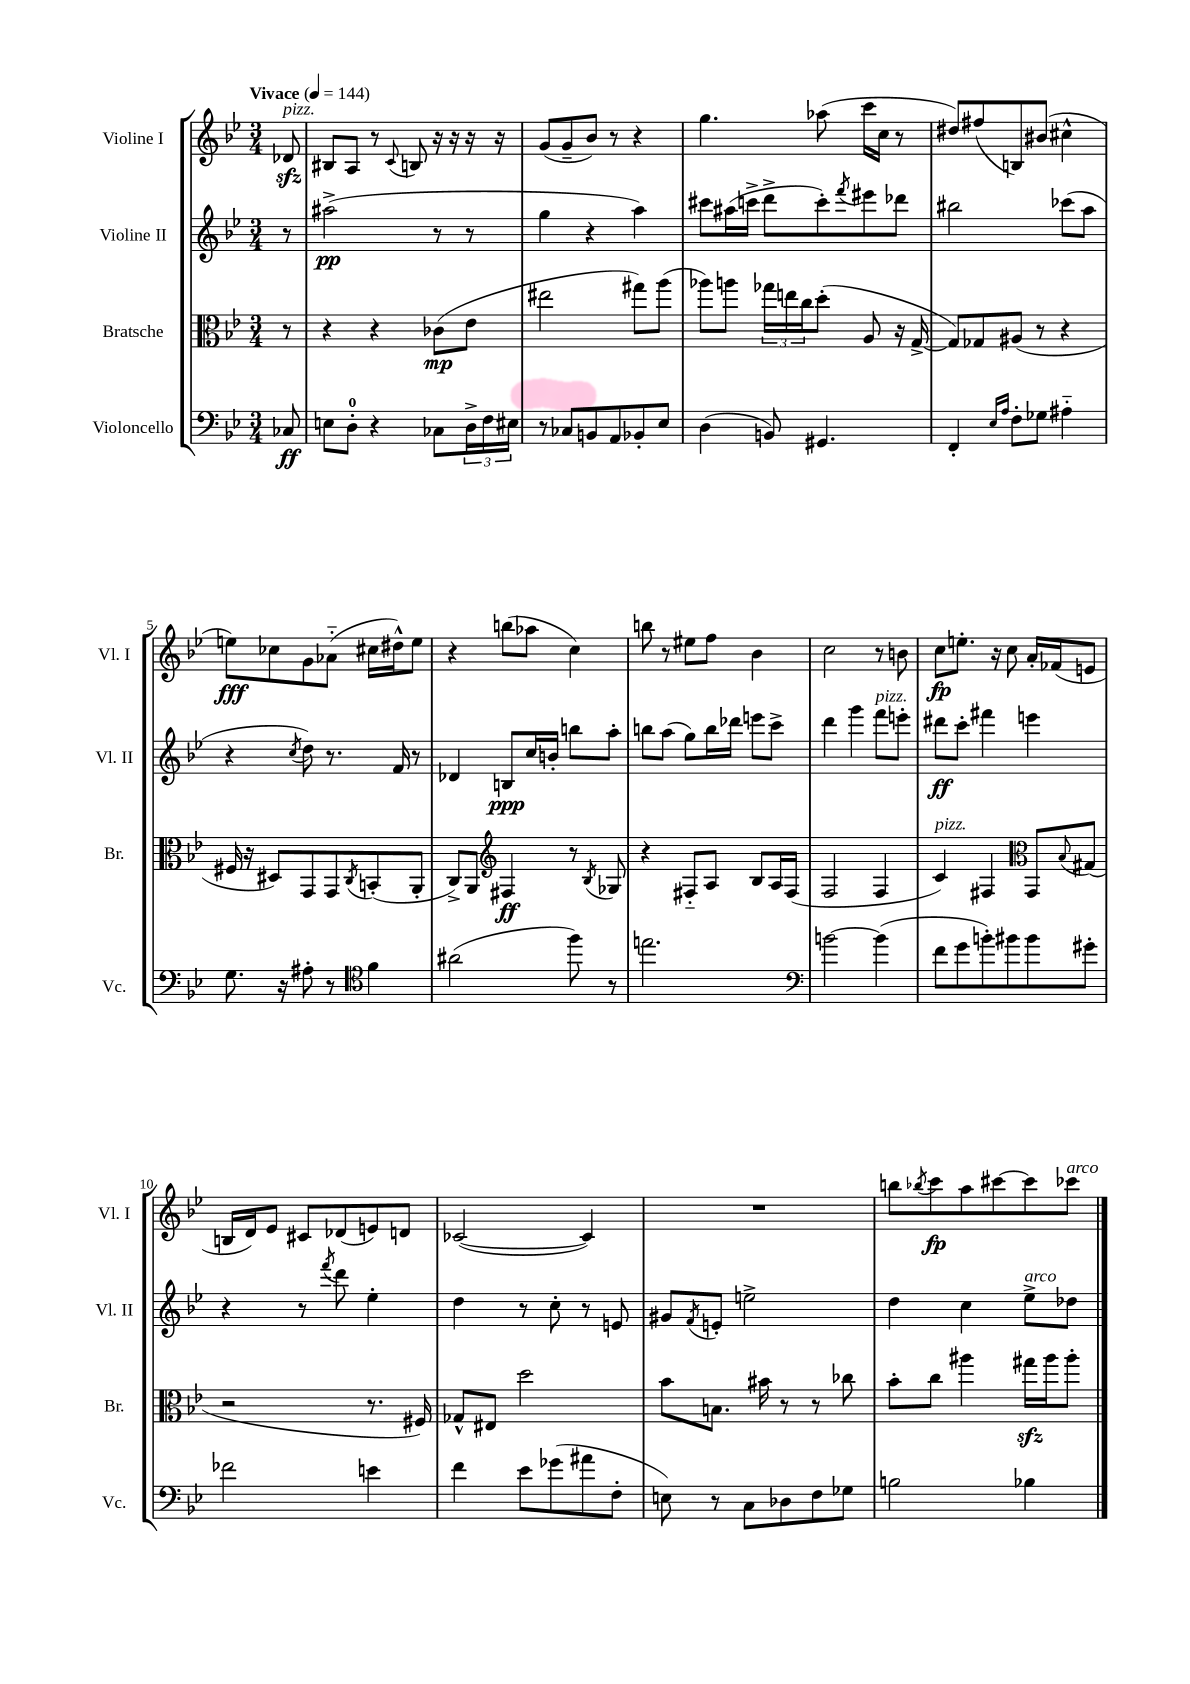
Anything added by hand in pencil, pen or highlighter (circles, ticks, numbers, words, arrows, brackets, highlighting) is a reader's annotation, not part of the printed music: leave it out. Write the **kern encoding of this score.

**kern	**kern	**kern	**kern
*staff4	*staff3	*staff2	*staff1
*clefF4	*clefC3	*clefG2	*clefG2
*k[b-e-]	*k[b-e-]	*k[b-e-]	*k[b-e-]
*M3/4	*M3/4	*M3/4	*M3/4
*MM144	*MM144	*MM144	*MM144
8C-	8r	8r	8d-
=	=	=	=
8E	4r	(2aa#^	8B#
8D'	.	.	8A
4r	4r	.	8r
.	.	.	8qqc
.	.	.	8B
8C-	(8c-	8r	16r
.	.	.	16r
24D^	8e-	8r	16r
24F	.	.	.
.	.	.	16r
24E#	.	.	.
=	=	=	=
8r	2ee#	4gg	(8g
8C-	.	.	8g~
8BB	.	4r	8b-)
8AA	.	.	8r
8BB-'	8gg#)	4aa)	4r
8E-	(8aa	.	.
=	=	=	=
(4D	8aa-)	8ccc#	4.gg
.	8aa	(16aa#	.
.	.	16ccc^	.
8BB)	24gg-	8ddd^	.
.	24ee	.	.
.	24cc	.	.
4.GG#	(8dd'	8ccc')	(8aa-
.	.	8qfff	.
.	8A	8eee#	16ccc
.	.	.	16cc
.	16r	8ddd-	8r
.	[16G^	.	.
=	=	=	=
4FF'	8G])	2bb#	8dd#)
.	8G-	.	(8ff#
16qqE-	.	.	.
16qqA	.	.	.
8F'	(8A#	.	8B)
8G-	8r	.	(8b#
4A#'~	4r	(8ccc-	4cc#^^
.	.	8aa	.
=	=	=	=
8.G	16F#	4r	8ee)
.	16r	.	.
.	8D#)	.	8cc-
16r	.	.	.
.	.	8qcc	.
8A#'	8GG	8dd)	8g
8r	8GG	8.r	(8a-'~
*clefC4	*	*	*
.	8qC	.	.
4f	(8BB'	.	16cc#
.	.	16f	16dd#^^)
.	8AA'	8r	8ee
=	=	=	=
(2a#	8C^)	4d-	4r
.	8AA	.	.
*	*clefG2	*	*
.	4F#	8B	(8bb
.	.	16cc	8aa-
.	.	16b'	.
8ff)	8r	8bb	4cc)
.	8qB-	.	.
8r	8G-	8aa'	.
=	=	=	=
2.ee	4r	8bb	8bb
.	.	(8aa	8r
.	8F#'~	8gg)	8ee#
.	8A	16bb	8ff
.	.	16ddd-	.
.	8B-	8eee	4b-
.	16A	8ccc^	.
.	(16F#	.	.
=	=	=	=
*clefF4	*	*	*
[2b	2F	4ddd	2cc
.	.	4ggg	.
(4b]	4F	8fff	8r
.	.	8eee'	8b
=	=	=	=
8f	4c)	8ddd#	8cc
8g	.	8ccc'	8.ee'
8b')	4F#	4fff#	.
.	.	.	16r
8b#	.	.	8cc
*	*clefC3	*	*
8b#	8GG	4eee	16a'
.	.	.	(16f-
.	8qqB-	.	.
8g#'	(8G#	.	8e
=	=	=	=
2f-	2r	4r	16B
.	.	.	16d)
.	.	.	8e-
.	.	8r	8c#
.	.	8qfff	.
.	.	8ddd	(8d-
4e	8.r	4ee-'	8e)
.	.	.	8d
.	16F#)	.	.
=	=	=	=
4f	8G-^^	4dd	([2c-
.	8E#	.	.
8e-	2dd	8r	.
(8g-	.	8cc'	.
8a#	.	8r	4c-])
8F'	.	8e	.
=	=	=	=
8E)	8b-	8g#	2.r
.	.	8qf	.
8r	8.B	8e'	.
8C	.	2ee^	.
.	16b#	.	.
8D-	8r	.	.
8F	8r	.	.
8G-	8cc-	.	.
=	=	=	=
2B	8b-'	4dd	8bb
.	.	.	8qbb-
.	8cc	.	8ccc
.	4aa#	4cc	8aa
.	.	.	[8ccc#
4B-	16gg#	8ee-^	8ccc#]
.	16aa#	.	.
.	8aa#'	8dd-	8ccc-
==	==	==	==
*-	*-	*-	*-
